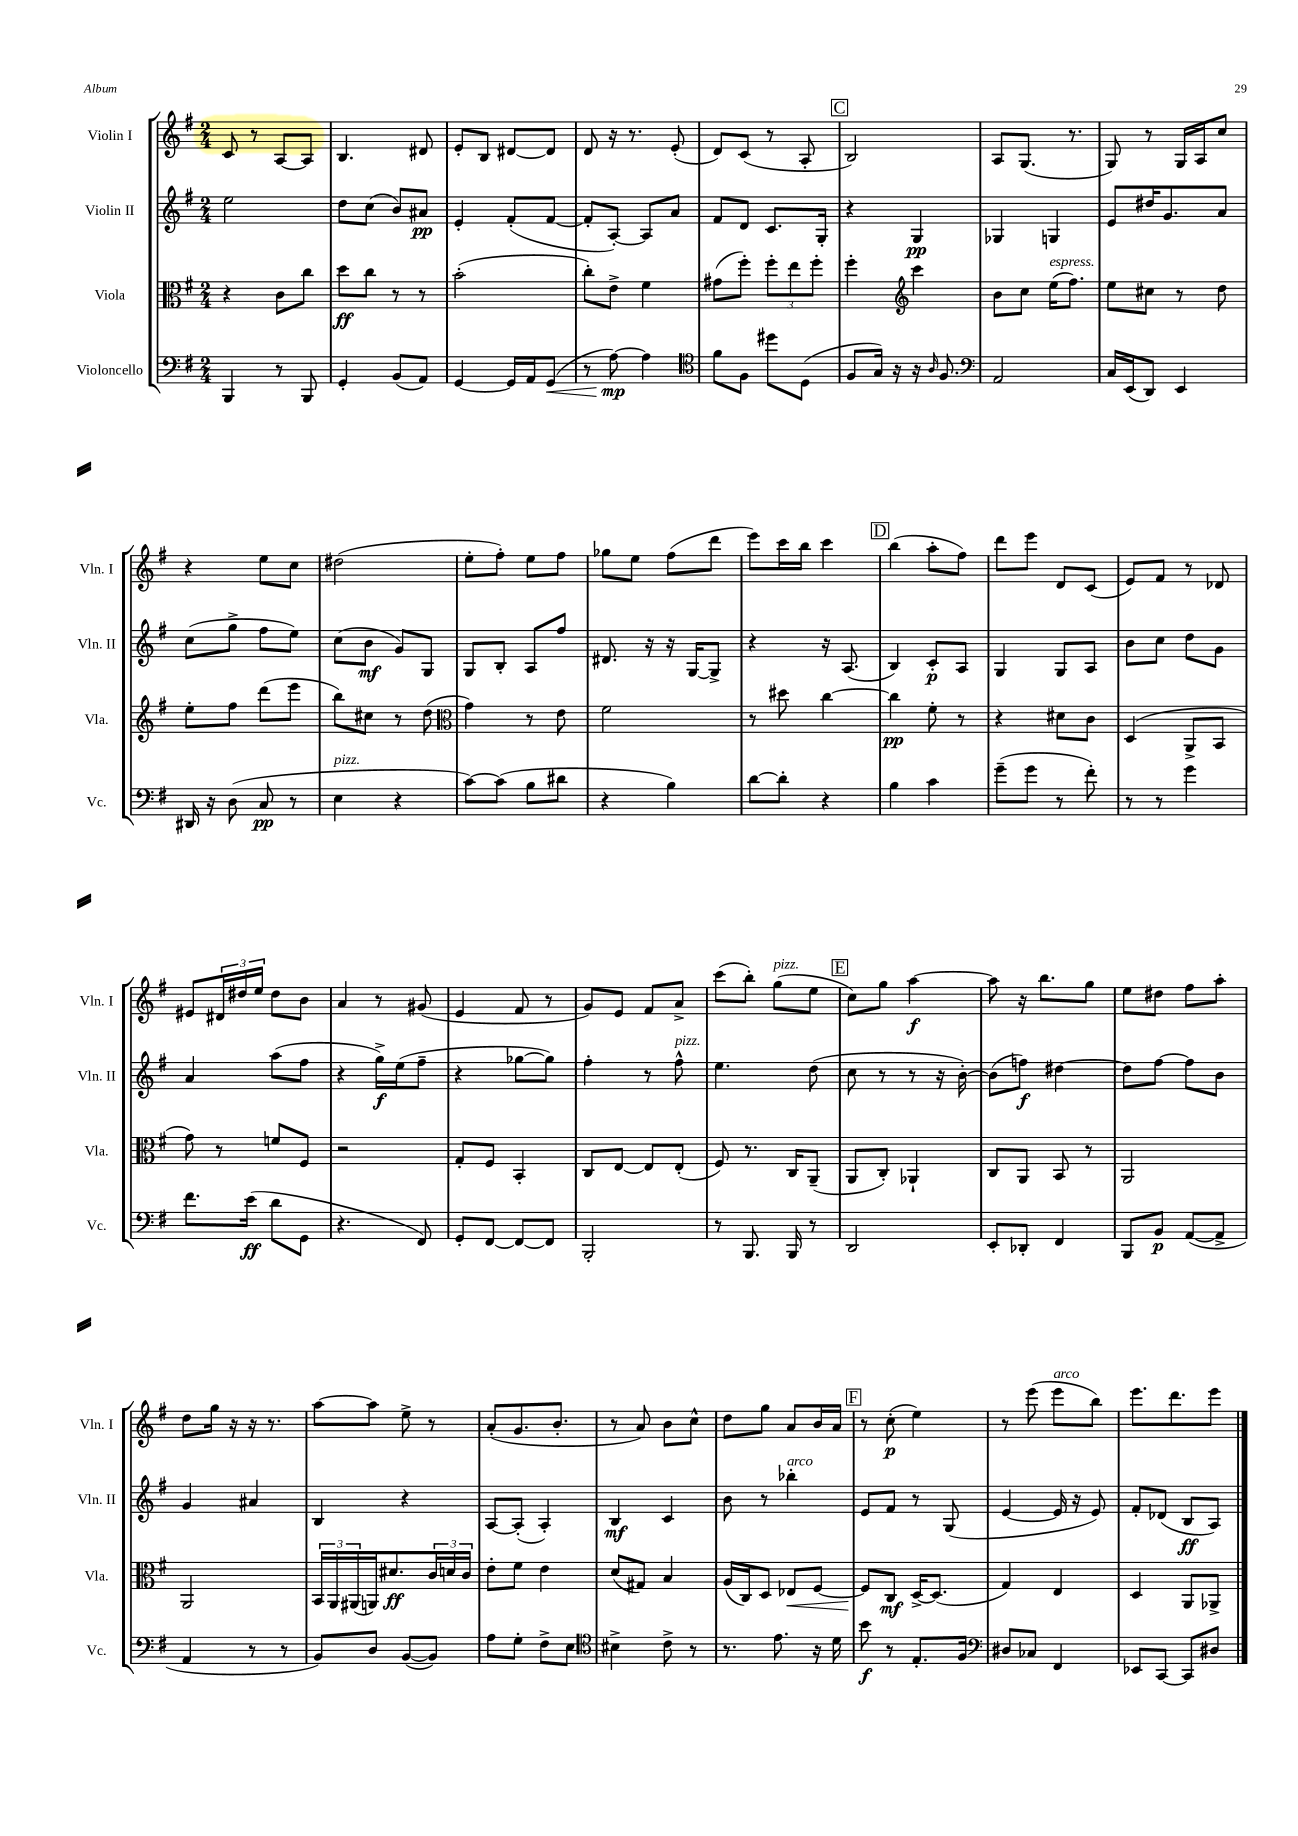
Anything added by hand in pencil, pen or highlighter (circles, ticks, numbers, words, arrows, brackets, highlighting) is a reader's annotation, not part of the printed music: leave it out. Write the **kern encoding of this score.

**kern	**kern	**kern	**kern
*staff4	*staff3	*staff2	*staff1
*clefF4	*clefC3	*clefG2	*clefG2
*k[f#]	*k[f#]	*k[f#]	*k[f#]
*M2/4	*M2/4	*M2/4	*M2/4
4BBB	4r	2ee	8c
.	.	.	8r
8r	8c	.	[8A
8BBB	8cc	.	8A]
=	=	=	=
4GG'	8dd	8dd	4.B
.	8cc	(8cc	.
(8BB	8r	8b)	.
8AA)	8r	8a#	8d#
=	=	=	=
[4GG	(2b'	4e'	8e'
.	.	.	8B
16GG]	.	(8f#'	[8d#
16AA	.	.	.
(8GG	.	[8f#	8d#]
=	=	=	=
8r	8cc')	8f#']	8d
[8A)	8e^	[8A')	16r
.	.	.	8.r
4A]	4f#	8A]	.
.	.	8a	(8e'
=	=	=	=
*clefC4	*	*	*
8f#	(8g#	8f#	8d)
8F#	8ff#')	8d	(8c
8dd#	12ff#'	8.c	8r
.	12ee	.	.
(8D	.	.	8A'
.	12ff#'	.	.
.	.	16G'	.
=	=	=	=
8F#	4ff#'	4r	2B)
16G)	.	.	.
16r	.	.	.
*	*clefG2	*	*
16r	4ccc	4G	.
16qqA	.	.	.
8.F#	.	.	.
=	=	=	=
*clefF4	*	*	*
2AA	8b	4G-	8A
.	8cc	.	(8.G
.	(16ee	4G	.
.	8.ff#)	.	8.r
=	=	=	=
16C	8ee	8e	8G)
(16EE	.	.	.
8DD)	8cc#	16dd#	8r
.	.	8.g	.
4EE	8r	.	16G
.	.	.	16A
.	8dd	8a	8cc
=	=	=	=
16DD#	8ee'	(8cc	4r
16r	.	.	.
(8D	8ff#	8gg^	.
8C	(8ddd	8ff#	8ee
8r	8eee	8ee)	8cc
=	=	=	=
4E	8bb)	(8cc	(2dd#
.	8cc#	8b	.
4r	8r	8g)	.
.	(8dd	8G	.
=	=	=	=
*	*clefC3	*	*
[8c)	4g)	8G	8ee'
(8c]	.	8B'	8ff#')
8B	8r	8A	8ee
8d#	8e	8ff#	8ff#
=	=	=	=
4r	2f#	8.d#	8gg-
.	.	.	8ee
.	.	16r	.
4B)	.	16r	(8ff#
.	.	[16G	.
.	.	8G^]	8ddd
=	=	=	=
[8d	8r	4r	8eee)
8d']	8dd#	.	16ccc
.	.	.	16bb
4r	[4cc	16r	4ccc
.	.	(8.A	.
=	=	=	=
4B	4cc]	4B)	(4bb
4c	8f#'	8c'	8aa'
.	8r	8A	8ff#)
=	=	=	=
(8g~	4r	4G	8ddd
8g	.	.	8eee
8r	8d#	8G	8d
8f#')	8c	8A	(8c
=	=	=	=
8r	(4D	8b	8e)
8r	.	8cc	8f#
4g	8AA^	8dd	8r
.	8BB	8g	8d-
=	=	=	=
8.f#	8g)	4a	8e#
.	8r	.	24d#
.	.	.	24dd#
(16e	.	.	.
.	.	.	24ee
8d	8f	(8aa	8dd#
8GG	8F#	8ff#	8b
=	=	=	=
4.r	2r	4r	4a
.	.	16gg^)	8r
.	.	(16ee	.
8FF#)	.	8ff#~	(8g#
=	=	=	=
8GG'	8G'	4r	4e
[8FF#	8F#	.	.
8FF#_	4BB'	[8gg-	8f#
8FF#]	.	8gg-])	8r
=	=	=	=
2BBB'	8C	4ff#'	8g)
.	[8E	.	8e
.	8E]	8r	8f#
.	(8E'	8ff#^^	8a^
=	=	=	=
8r	8F#)	4.ee	(8ccc
8.BBB	8.r	.	8bb')
.	.	.	(8gg
16BBB	16C	.	.
8r	(8AA~	(8dd	8ee
=	=	=	=
2DD	8AA	8cc	8cc)
.	8C')	8r	8gg
.	4AA-`	8r	[4aa
.	.	16r	.
.	.	[16b')	.
=	=	=	=
8EE'	8C	(8b]	8aa]
8DD-'	8AA	8ff)	16r
.	.	.	8.bb
4FF#	8BB	[4dd#	.
.	8r	.	8gg
=	=	=	=
8BBB	2AA	8dd#]	8ee
8BB	.	[8ff#	8dd#
([8AA	.	8ff#]	8ff#
8AA^]	.	8b	8aa'
=	=	=	=
4AA	2AA	4g	8dd
.	.	.	16gg
.	.	.	16r
8r	.	4a#	16r
.	.	.	8.r
8r	.	.	.
=	=	=	=
8BB)	24BB	4B	[8aa
.	24AA	.	.
.	(24AA#	.	.
8D	16AA)	.	8aa]
.	8.d#	.	.
([8BB	.	4r	8ee^
8BB])	24c	.	8r
.	24d	.	.
.	24c	.	.
=	=	=	=
8A	8e'	[8A	(8a'
8G'	8f#	(8A']	8.g
8F#^	4e	4A')	.
.	.	.	8.b'
8E	.	.	.
=	=	=	=
*clefC4	*	*	*
4B#^	(8d	4B	8r
.	8G#)	.	8a)
8c^	4B	4c	8b
8r	.	.	8cc^^
=	=	=	=
8.r	(16A	8b	8dd
.	16C)	.	.
.	8D	8r	8gg
8.e	.	.	.
.	8E-	4bb-'	8a
16r	[8F#	.	16b
16d	.	.	16a
=	=	=	=
8b	8F#]	8e	8r
8r	8C	8f#	(8cc'
8.E'	[16D^	8r	4ee)
.	(8.D]	.	.
.	.	(8G	.
16F#	.	.	.
=	=	=	=
*clefF4	*	*	*
8D#	4G)	[4e	8r
8C-	.	.	(8eee
4FF#	4E	16e]	8eee
.	.	16r	.
.	.	8e)	8bb)
=	=	=	=
8EE-	4D	8f#'	8.eee
[8CC	.	(8d-	.
.	.	.	8.ddd
8CC]	8AA	8B	.
8D#	8AA-^	8A)	8eee
==	==	==	==
*-	*-	*-	*-
